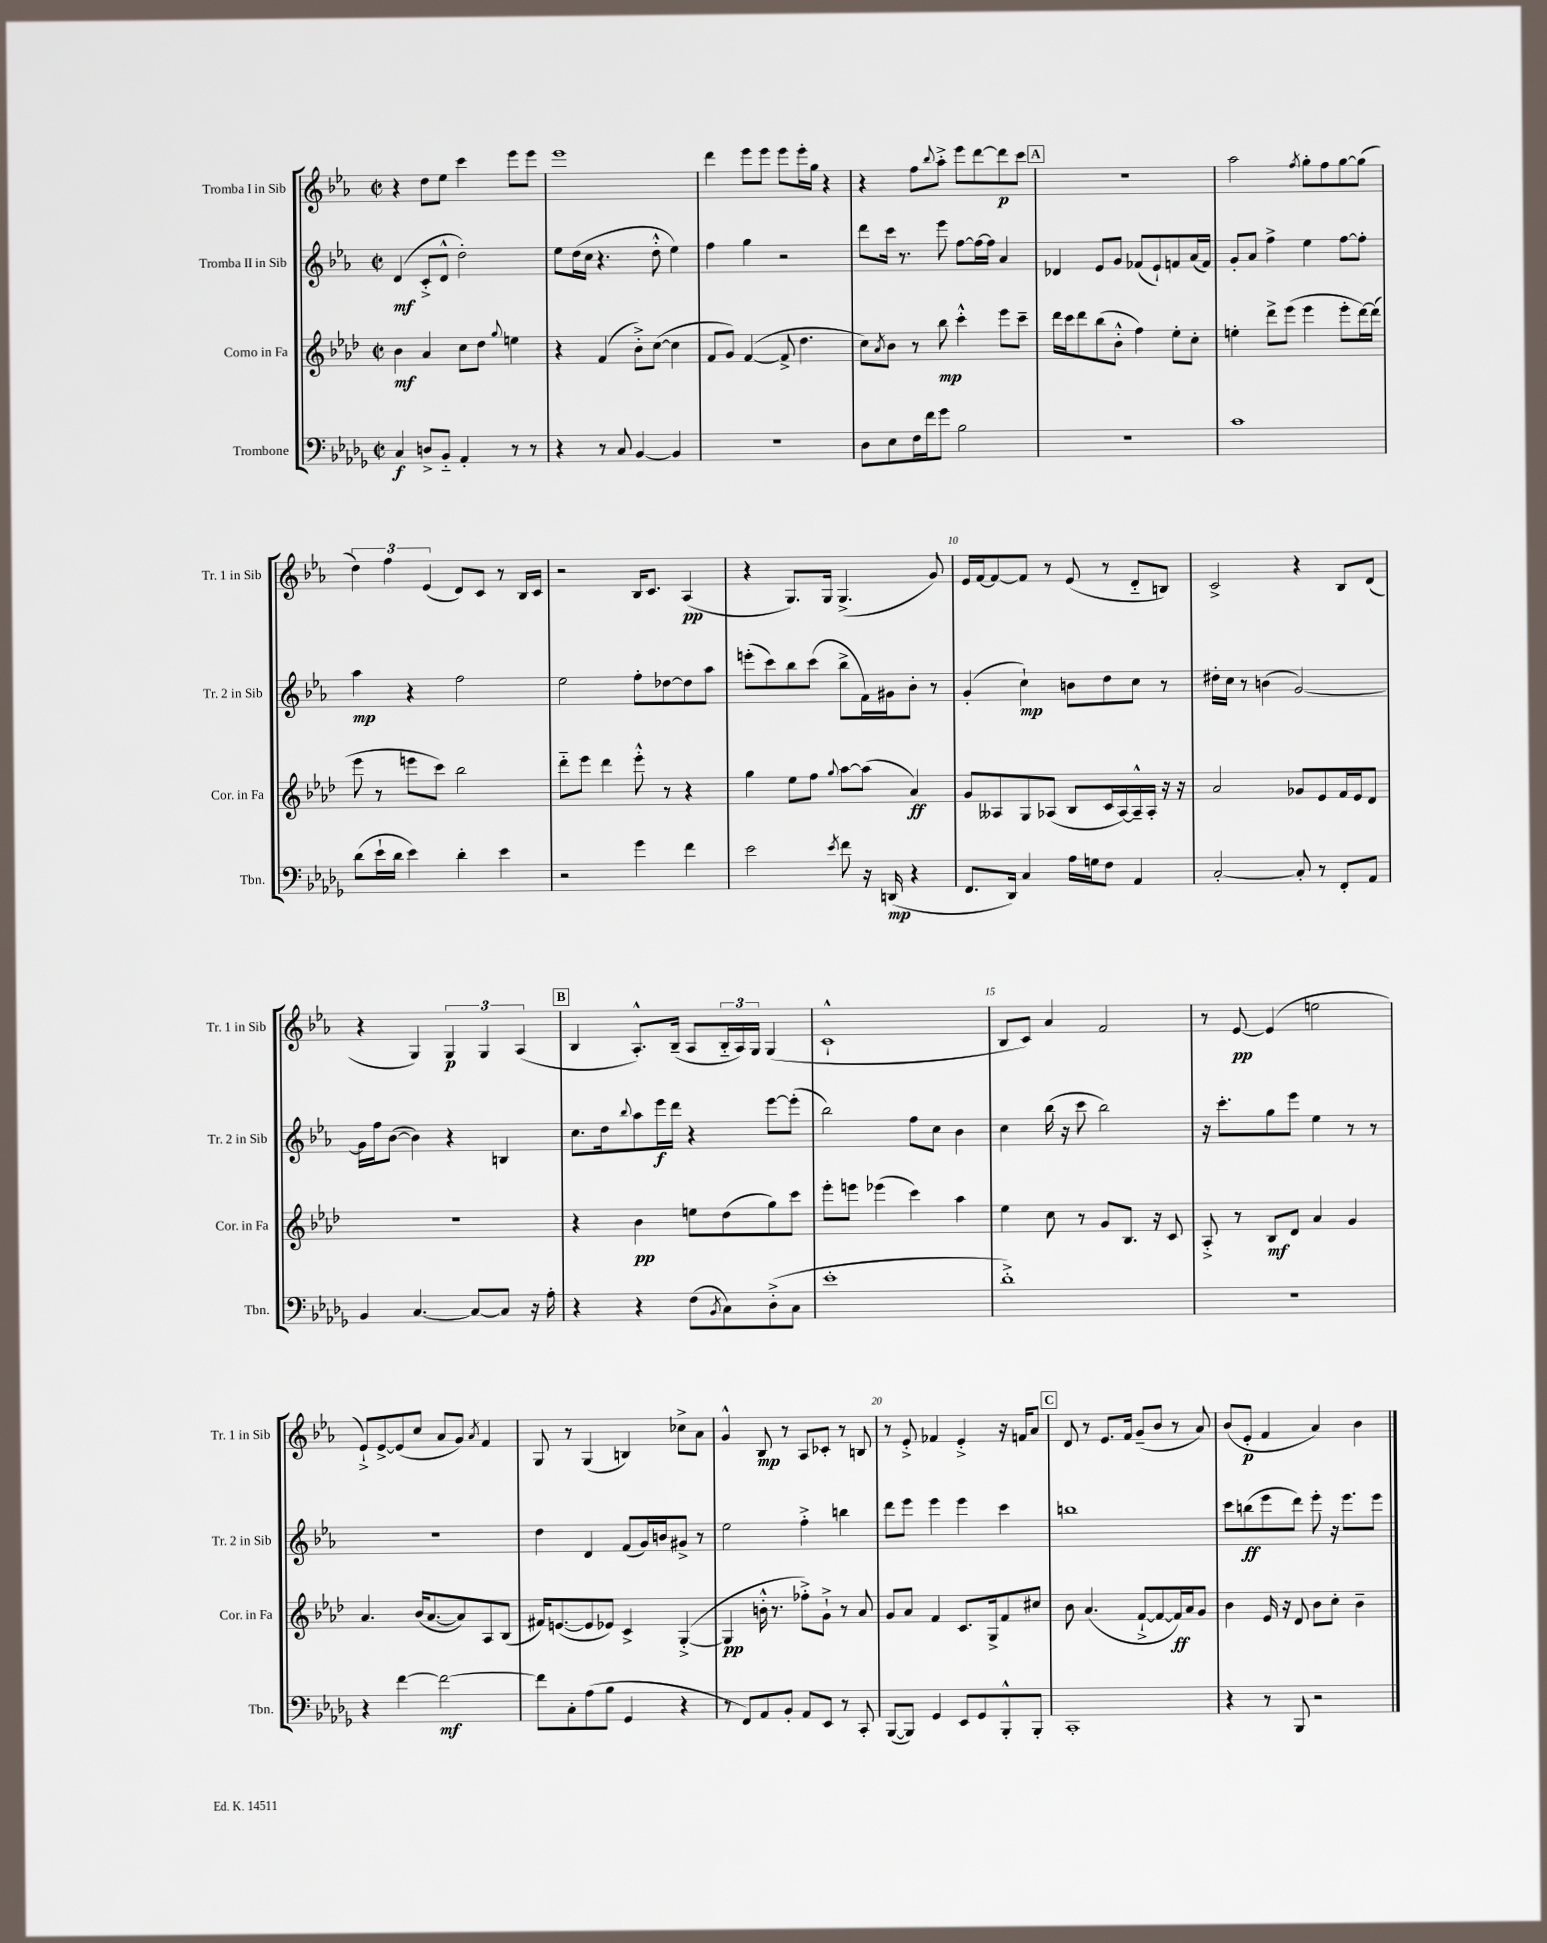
<<
\new StaffGroup <<
\new Staff = "s0" \with { instrumentName = "Tromba I in Sib" shortInstrumentName = "Tr. 1 in Sib" } {
    \clef treble \key ees \major \defaultTimeSignature \time 2/2
    r4 d''8 ees''8 c'''4 ees'''8 ees'''8 |
    ees'''1 |
    d'''4 ees'''8 ees'''8 ees'''8 ees'''16-. g''16 r4 |
    r4 f''8 \appoggiatura { bes''8 } aes''8-.-> ees'''8 d'''8~ d'''8\p c'''8 |
    \mark \markup { \box "A" } r1 |
    aes''2 \acciaccatura { f''8 } g''8-. f''8 g''8~ g''8( |
    \tuplet 3/2 { d''4) f''4 ees'4( } d'8) c'8 r8 bes16 c'16 |
    r2 bes16 c'8. aes4\pp( |
    r4 g8.) g16 g4.->( g'8) |
    ees'16 f'16~ f'8~ f'8 r8 ees'8( r8 d'8-_ b8) |
    c'2-> r4 bes8 d'8( |
    r4 g4) \tuplet 3/2 { g4\p g4 aes4( } |
    \mark \markup { \box "B" } bes4 aes8.-.-^) bes16--( aes8 \tuplet 3/2 { bes16-_ aes16) g16 } g4( |
    c'1-!-^ |
    bes8 c'8) aes'4 f'2 |
    r8 ees'8~\pp ees'4( e''2 |
    ees'8-!->) ees'8~-> ees'8( c''8 aes'8 g'8) \acciaccatura { aes'8 } f'4 |
    g8 r8 g4( b4) ces''8-> aes'8 |
    g'4-^ bes8\mp r8 aes8 ces'8-. r8 b8 |
    r8 ees'8-.-> fes'4 ees'4-.-> r16 f'16 aes'8 |
    \mark \markup { \box "C" } d'8 r8 ees'8. f'16 g'8--( bes'8 r8 aes'8) |
    bes'8( ees'8-.\p f'4 aes'4) bes'4 \bar "|." |
}
\new Staff = "s1" \with { instrumentName = "Tromba II in Sib" shortInstrumentName = "Tr. 2 in Sib" } {
    \clef treble \key ees \major \defaultTimeSignature \time 2/2
    d'4\mf( c'8-.-> d'8-^ d''2-.) |
    ees''8 d''16( c''16 r4. d''8-.-^ ees''4) |
    f''4 g''4 r2 |
    d'''8 c'''16 r8. ees'''8 f''8~ f''16~ f''16 aes'4 |
    \mark \markup { \box "A" } des'4 ees'8 g'8 fes'8( ees'8-!) f'8 aes'16( f'16) |
    g'8-. aes'8 f''4-> ees''4 f''8~ f''8-. |
    aes''4\mp r4 f''2 |
    ees''2 f''8-. des''8~ des''8 aes''8 |
    e'''8-.( c'''8) bes''8 c'''8( bes''8-> f'16) gis'16 bes'8-. r8 |
    g'4-.( c''4-!\mp) b'8 d''8 c''8 r8 |
    dis''16-. c''16 r8 b'4( g'2~) |
    g'16 f''16 bes'8~( bes'4) r4 b4 |
    \mark \markup { \box "B" } c''8. d''16 \appoggiatura { bes''8 } aes''8 ees'''16\f d'''16 r4 ees'''8~ ees'''8-.( |
    bes''2) f''8 c''8 bes'4 |
    c''4 bes''16( r16 c'''8 bes''2) |
    r16 c'''8.-. g''8 ees'''8 ees''4 r8 r8 |
    r1 |
    d''4 d'4 f'8( g'16) b'16 gis'8-> r8 |
    ees''2 f''4-.-> b''4 |
    d'''8 ees'''8 ees'''4 ees'''4 c'''4 |
    \mark \markup { \box "C" } b''1 |
    c'''8 b''8\ff( ees'''8 d'''8) ees'''8-. r16 ees'''8. ees'''8 \bar "|." |
}
\new Staff = "s2" \with { instrumentName = "Corno in Fa" shortInstrumentName = "Cor. in Fa" } {
    \clef treble \key aes \major \defaultTimeSignature \time 2/2
    bes'4\mf aes'4 c''8 des''8 \appoggiatura { g''8 } e''4 |
    r4 f'4( bes'8-.->) c''8~( c''4 |
    f'8 g'8) f'4~( f'8-> des''4. |
    c''8) \acciaccatura { aes'8 } bes'8 r8 bes''8\mp c'''4-.-^ ees'''8 c'''8-- |
    \mark \markup { \box "A" } des'''16 c'''16 des'''8 bes''8( bes'8-.-^ f''4) ees''8-. c''8-. |
    e''4-. des'''8-> ees'''8( ees'''4 ees'''8-. des'''16~) des'''16( |
    ees'''8 r8 e'''8 c'''8) bes''2 |
    des'''8-_ ees'''8 des'''4 ees'''8-.-^ r8 r4 |
    g''4 ees''8 f''8 \appoggiatura { g''8 } aes''8~ aes''8( aes'4\ff) |
    g'8 aeses8 g8 aes8( bes8 c'16 aes16~) aes16---^ aes16-. r16 r16 |
    aes'2 ges'8 ees'8 f'16 ees'16 des'8 |
    R1 |
    \mark \markup { \box "B" } r4 bes'4\pp e''8 des''8( g''8) c'''8 |
    ees'''8-. e'''8 ees'''4( c'''4) aes''4 |
    ees''4 c''8 r8 g'8 bes8. r16 c'8 |
    aes8-.-> r8 bes8\mf des'8 aes'4 g'4 |
    aes'4. bes'16( aes'8.~ aes'8) aes8 bes8( |
    fis'16) e'8.~( e'8 ees'8) c'4-> g4~-.->( |
    g4\pp b'16-.-^ r8. fes''8-.->) g'8-!-> r8 aes'8 |
    g'8 aes'8 f'4 c'8. g16-> f'8 cis''8 |
    \mark \markup { \box "C" } bes'8 aes'4.( f'8~-!-> f'8~ f'16\ff) aes'16 g'8 |
    bes'4 ees'16 r16 des'8 bes'8 c''8-. bes'4-- \bar "|." |
}
\new Staff = "s3" \with { instrumentName = "Trombone" shortInstrumentName = "Tbn." } {
    \clef bass \key des \major \defaultTimeSignature \time 2/2
    c4\f d8-> bes,8-_ aes,4-. r8 r8 |
    r4 r8 c8 bes,4~ bes,4 |
    r1 |
    des8 ees8 f16 f'16 ges'8 bes2 |
    \mark \markup { \box "A" } R1 |
    c'1 |
    des'8( ees'16-! des'16 ees'4) des'4-. ees'4 |
    r2 ges'4 f'4 |
    ees'2 \acciaccatura { ees'8 } f'8 r16 d,16\mp( r4 |
    f,8. des,16) c4 aes16 g16 f8 aes,4 |
    c2~-. c8-. r8 f,8-. aes,8 |
    bes,4 c4.~ c8~ c8 r16 aes16-. |
    \mark \markup { \box "B" } r4 r4 f8( \acciaccatura { bes,8 } c8) des8-.->( c8 |
    ees'1-. |
    des'1-.->) |
    r1 |
    r4 f'4~ f'2~\mf |
    f'8 c8-. aes8( bes8 ges,4 r4 |
    r8 f,8) aes,8 bes,8-. aes,8 ees,8 r8 c,8-. |
    bes,,8~( bes,,8) ges,4 ees,8 ges,8 bes,,8-.-^ bes,,8-. |
    \mark \markup { \box "C" } c,1-. |
    r4 r8 bes,,8 r2 \bar "|." |
}
>>
>>
\layout { \context { \Score \override BarNumber.break-visibility = ##(#f #t #t) barNumberVisibility = #(every-nth-bar-number-visible 5) } }
